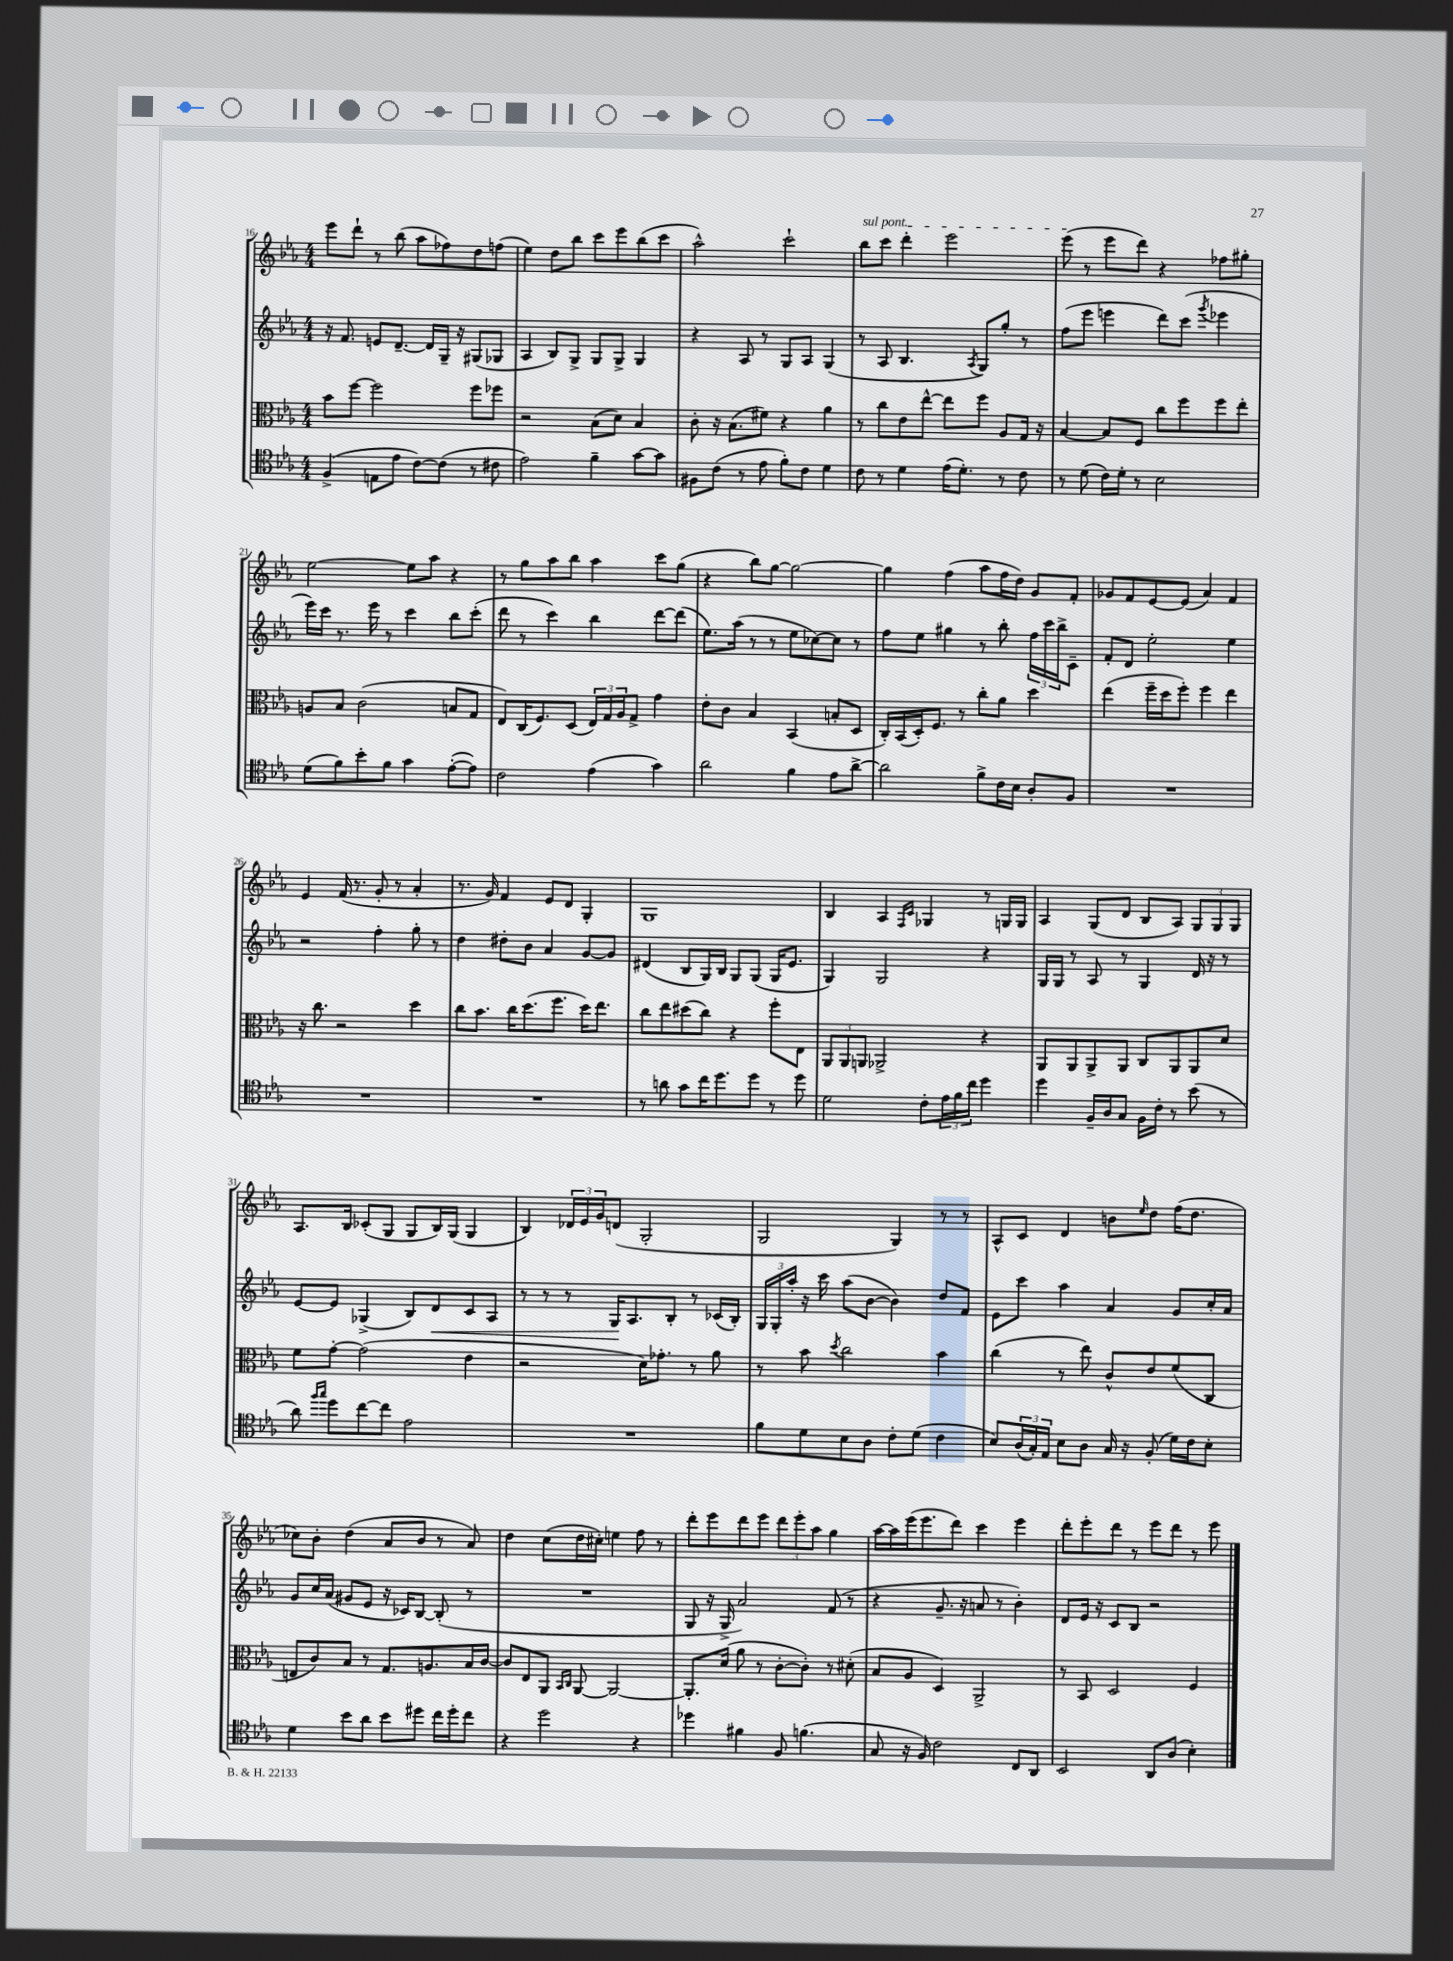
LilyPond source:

<<
\new StaffGroup <<
\new Staff = "s0" {
    \clef treble \key ees \major \numericTimeSignature \time 4/4
    ees'''8 d'''8-! r8 bes''8( aes''8 fes''8) d''8 f''8( |
    ees''4) d''8 bes''8 c'''8 ees'''8 bes''8( c'''8 |
    aes''2-^) c'''2-! |
    \once \override TextSpanner.bound-details.left.text = \markup { \italic "sul pont." } bes''8\startTextSpan c'''8 d'''4-. ees'''2 |
    ees'''8\stopTextSpan( r8 ees'''8 d'''8) r4 fes''8 gis''8-. |
    ees''2~ ees''8 aes''8 r4 |
    r8 g''8 aes''8 bes''8 aes''4 c'''8 g''8( |
    r4 bes''8) g''8~ g''2~ |
    g''4 f''4( aes''8 f''16 d''16) g'8 f'8-. |
    ges'8 f'8 ees'8~ ees'8( aes'4) f'4 |
    ees'4 f'16( r8. g'8-. r8 aes'4-. |
    r8. g'16) f'4 ees'8 d'8 g4-. |
    g1 |
    bes4 aes4 \grace { f16 c'16 } ges4 r8 g16 g16 |
    aes4 g8( d'8 bes8 aes8) \tuplet 3/2 { g8 g8 g8 } |
    aes8. bes16 ces'8-.( g8 g8 bes16) g16( g4 |
    bes4) \tuplet 3/2 { des'16 ees'16 g'16 } d'8( g2-. |
    g2 g4) r8 r8 |
    aes8-^ c'8 d'4 b'8 \grace { ees''16 } d''8 f''16( d''8. |
    ces''8) bes'8-. d''4( aes'8 bes'8 r8 aes'8) |
    d''4 c''8( d''16 cis''16-.) e''4 f''8 r8 |
    d'''8-. ees'''8 d'''8 ees'''8 \tuplet 3/2 { d'''8 ees'''8-. aes''8 } g''4 |
    aes''16~ aes''16 ees'''16( ees'''8. d'''8) c'''4 ees'''4 |
    d'''8-. ees'''8-. d'''8 r8 ees'''8 d'''8 r8 ees'''8 \bar "|." |
}
\new Staff = "s1" {
    \clef treble \key ees \major \numericTimeSignature \time 4/4
    r16 f'8. e'8 d'8.~-- d'16 g16-- r16 gis8( ges8 |
    aes4 bes8) g8-> g8 g8-> g4 |
    r4 aes8 r8 g8 aes8 g4( |
    r8 aes8 bes4. \acciaccatura { aes8 } g8) g''8-. r8 |
    f''8( ees'''8 e'''4 d'''8) c'''8( \acciaccatura { g'''8 } ees'''4 |
    ees'''16) c'''16 r8. ees'''16 r8 c'''4 bes''8 c'''8-.( |
    d'''8 r8 c'''4) bes''4 d'''8~ d'''8( |
    ees''8.) aes''16( r8 r8 ees''8 ces''8~) ces''8 r8 |
    f''8 ees''8 gis''4 r8 bes''8-. \tuplet 3/2 { f''16 c'''16 bes''16-> } c'8-- |
    f'8-. d'8 ees''2-. ees''4 |
    r2 f''4-. g''8-. r8 |
    d''4 dis''8-. bes'8 aes'4 g'8~ g'8 |
    dis'4( bes8 g16) bes16 g8 g8( g16 ees'8. |
    g4) g2 r4 |
    g16 g16 r8 aes8 r8 g4 d'16 r16 r8 |
    ees'8~ ees'8 ges4->( bes8) d'8\< c'8 aes8 |
    r8 r8 r8 g16\! aes8. bes8-. r8 ces'16( bes16-.) |
    \tuplet 3/2 { g16 g16-. aes''16-. } r16 c'''16 aes''8( bes'8~ bes'4) d''8 f'8 |
    ees'8 c'''8 aes''4 aes'4 g'8 c''16-. aes'16 |
    g'8 c''16 aes'16( gis'8 ees'8 r16 ces'16) bes8~ bes8-.( r8 |
    R1 |
    g8 r16 g16-> aes'2) f'8( r8 |
    r4 g'8.-- r16 a'8 r8 bes'4-.) |
    d'8 ees'16 r16 c'8 bes8 r2 \bar "|." |
}
\new Staff = "s2" {
    \clef alto \key ees \major \numericTimeSignature \time 4/4
    bes'8 f''8~ f''2 f''8 fes''8 |
    r2 bes8( d'8) bes4 |
    c'8-. r16 bes8.( fis'8) r4 aes'4 |
    r8 c''8 ees'8 ees''8~-^ ees''8 f''8 aes8 g16 r16 |
    bes4~ bes8 f8 c''8 f''8 f''8 ees''8-. |
    a8 bes8 c'2( b8 g8 |
    ees8) c16( f8.) d8( \tuplet 3/2 { ees16) g16 aes16 } g8-> g'4 |
    ees'8-. c'8 bes4 bes,4( b8-. d8 |
    c16-.) bes,16( d16-.) f8. r8 c''8-. aes'8 d''4 |
    ees''4( f''16-- d''16 f''8-.) f''4 ees''4 |
    r16 c''8. r2 d''4 |
    c''8 bes'8. c''16 d''8.( f''8. d''16) ees''8. |
    c''8 ees''8 dis''8( c''8) r4 f''8-. ees8 |
    \tuplet 3/2 { aes,8 aes,8 a,8 } aes,2-> r4 |
    aes,8 aes,8 aes,8-> aes,8 c8 aes,8 aes,8 d'8 |
    f'8 g'8~-. g'2( ees'4 |
    r2 d'16) ges'8.-. r8 aes'8 |
    r8 bes'8 \acciaccatura { d''8 } c''2 bes'4 |
    c''4( r8 ees''8) c'8-^ ees'8 f'8( c8 |
    e8 c'8) bes8 r8 g8. a8. bes16 c'16~ |
    c'8 ees8 aes,8 \grace { bes,16 c16 } aes,8~ aes,2~ |
    aes,8.-. d'16( aes'8 r8 c'8~-. c'8-.) r8 dis'8-.( |
    bes8 aes8 d4) aes,2-> |
    r8 bes,8 d2 f4 \bar "|." |
}
\new Staff = "s3" {
    \clef tenor \key ees \major \numericTimeSignature \time 4/4
    f4->( e8 ees'8 c'8~) c'8( r8 cis'8 |
    ees'2) f'4-- g'8~ g'8 |
    fis8 c'8( r8 ees'8 f'8-.) c'8 d'4 |
    c'8 r8 d'4 ees'16( d'8.-.) r8 c'8 |
    r8 d'8( c'16) d'16-. r8 bes2 |
    d'8( f'8) bes'8-. f'8 g'4 ees'8~-.( ees'8) |
    c'2 ees'4( g'4) |
    aes'2 f'4 ees'8 aes'8~-> |
    aes'2 f'8-> c'16 bes16 aes8-. f8 |
    R1 |
    R1 |
    R1 |
    r8 a'8 g'8 c''16 d''8. d''8 r8 d''8 |
    d'2 c'8-. \tuplet 3/2 { ees'16 f'16 c''16 } d''4 |
    d''4 f16-- aes16 g8 f16 c'16-. r8 bes'8( r8 |
    aes'8) \grace { f''16 g''16 } d''8 c''8~ c''8 ees'2 |
    R1 |
    f'8 d'8 bes8 aes8 c'8-. d'8( c'4 |
    bes8) \tuplet 3/2 { aes16( g16-.) ees16 } bes8 aes8 g16 r16 f8-.( d'16) c'16 bes8-. |
    d'4 bes'8 aes'8 bes'8 dis''8 c''16 dis''16-. c''8 |
    r4 d''2 r4 |
    des''4 fis'4 f8 f'4.( |
    g8 r16 f16) c'2 c8 aes,8 |
    bes,2 aes,8 aes8( bes4-.) \bar "|." |
}
>>
>>
\layout { \context { \Score currentBarNumber = #16 } }
